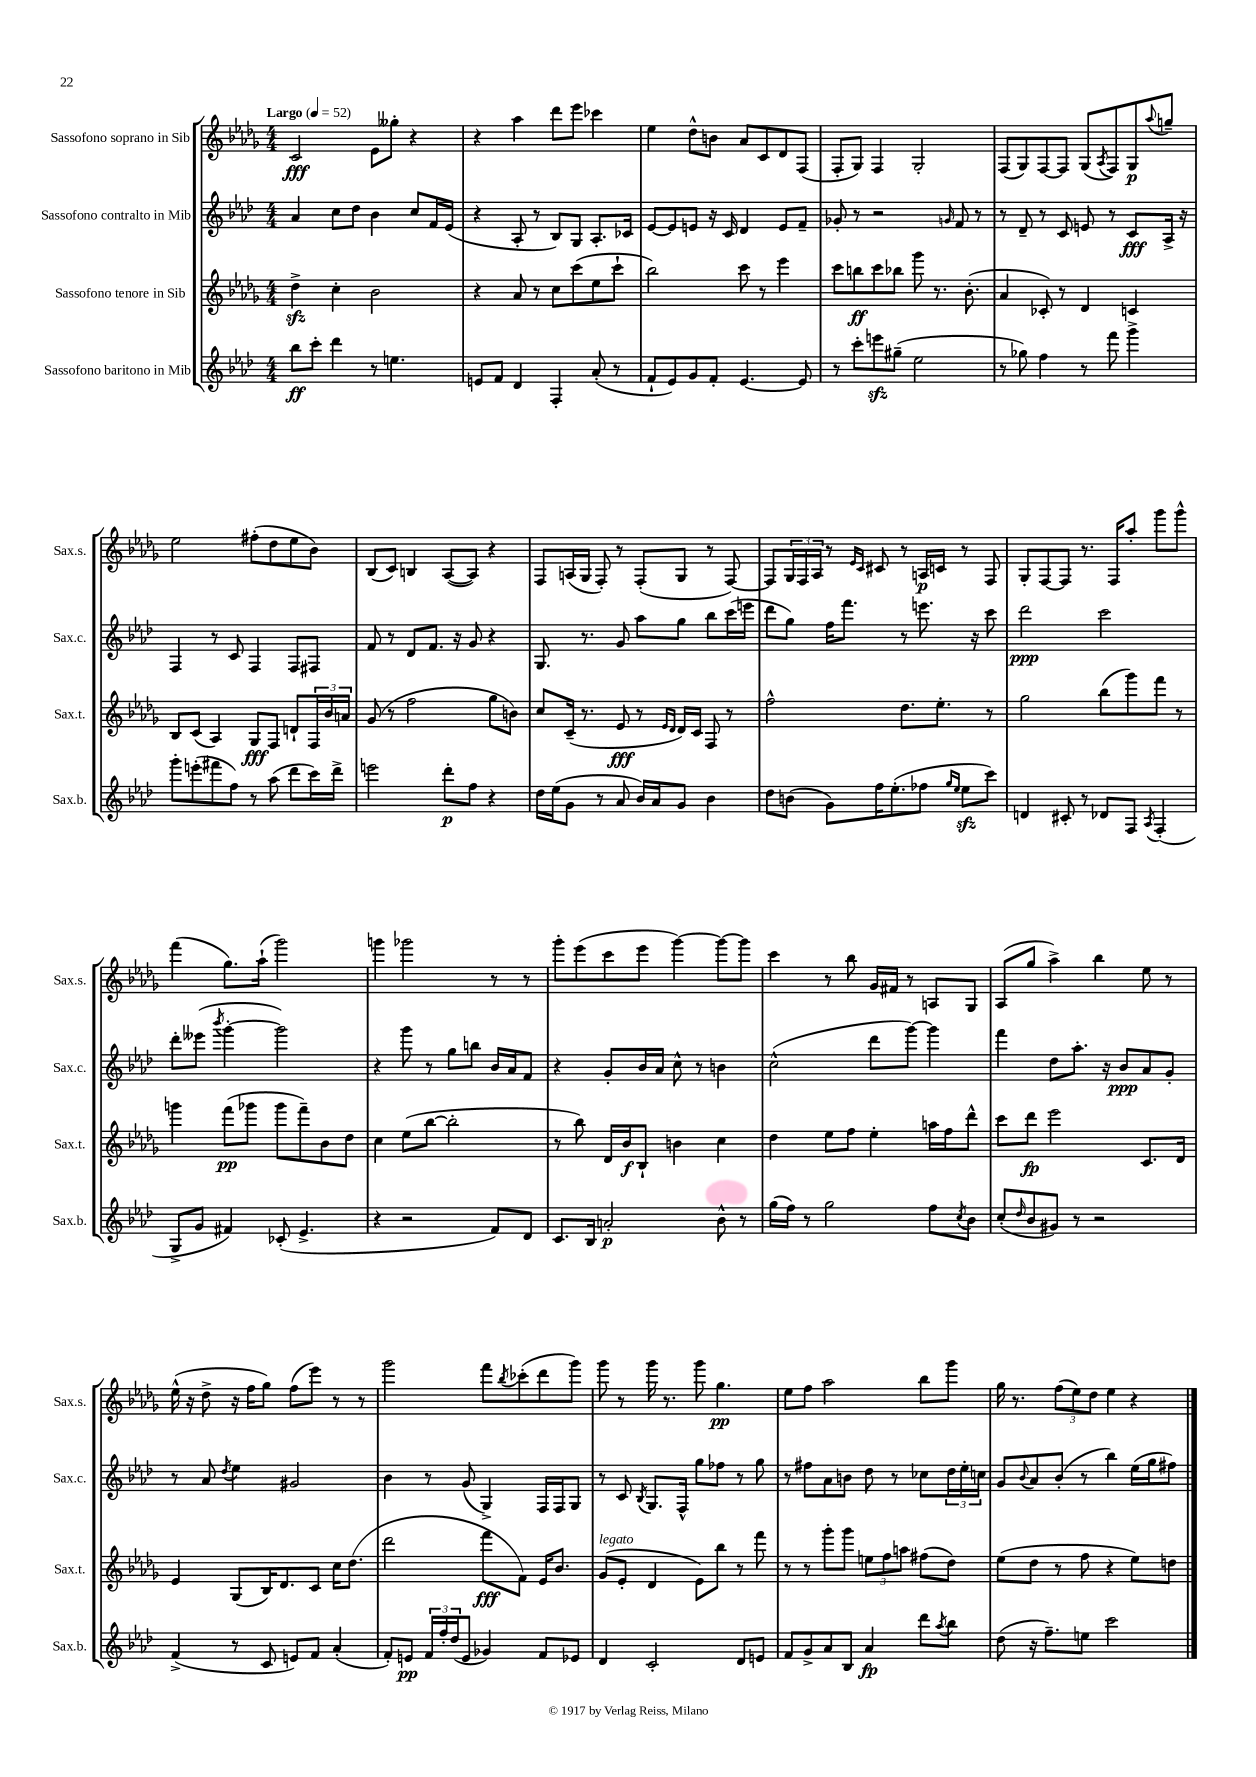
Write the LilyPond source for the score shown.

<<
\new StaffGroup <<
\new Staff = "s0" \with { instrumentName = "Sassofono soprano in Sib" shortInstrumentName = "Sax.s." } {
    \clef treble \key des \major \numericTimeSignature \time 4/4 \tempo "Largo" 4 = 52
    c'2\fff ees'8 geses''8-. r4 |
    r4 aes''4 des'''8 ees'''8 ces'''4 |
    ees''4 des''8-^ b'8 aes'8 c'8 des'8 f8( |
    f8-. ges8) f4 ges2-. |
    f8( ges8) f8~ f8 ges8( \acciaccatura { aes8 } f8) ges8\p \appoggiatura { aes''8 } g''8-- |
    ees''2 fis''8-.( des''8 ees''8 bes'8) |
    bes8( c'8) b4 aes8~( aes8) r4 |
    f8 a16( ges16 f8-.) r8 f8-.( ges8 r8 f8~) |
    f8 \tuplet 3/2 { ges16 f16 aes16 } r8 \grace { ees'16 c'16 } cis'8 r8 a16\p c'16 r8 f8 |
    ges8-. f8~ f8 r8. f16 aes''8-. ges'''8 ges'''8-^ |
    f'''4( ges''8.) aes''16-!( ges'''2) |
    g'''4 ges'''2 r8 r8 |
    ges'''8-. ees'''8( c'''8 ees'''8 ges'''4~) ges'''8~ ges'''8 |
    c'''4 r8 bes''8 ges'16 fis'16 r8 a8 ges8 |
    aes8( ges''8 aes''4->) bes''4 ees''8 r8 |
    ees''16-^( r16 des''8-> r16 f''16 ges''8) f''8( ees'''8) r8 r8 |
    ges'''2 f'''8 \acciaccatura { bes''8 } ces'''8-.( des'''8 ges'''8) |
    ges'''8 r8 ges'''16 r8. ges'''8 ges''4.\pp |
    ees''8 f''8 aes''2 bes''8 ges'''8 |
    ges''16 r8. \tuplet 3/2 { f''8( ees''8) des''8 } ees''4 r4 \bar "|." |
}
\new Staff = "s1" \with { instrumentName = "Sassofono contralto in Mib" shortInstrumentName = "Sax.c." } {
    \clef treble \key aes \major \numericTimeSignature \time 4/4
    aes'4 c''8 des''8 bes'4 c''8 f'16 ees'16( |
    r4 aes8-. r8 bes8) g8 aes8.-. ces'16 |
    ees'8~ ees'8 e'8 r16 c'16 des'4 e'8 f'8-- |
    ges'8-. r8 r2 \grace { g'16 } f'8 r8 |
    r8 des'8-- r8 c'8 e'8 r8 c'8\fff aes16-> r16 |
    f4 r8 c'8 f4 f8 fis8 |
    f'8 r8 des'8 f'8. r16 g'8 r4 |
    g8. r8. g'8 aes''8 g''8 bes''8 c'''16( e'''16 |
    des'''8 g''8) f''16 f'''8. r8 e'''8. r16 c'''8 |
    des'''2\ppp c'''2 |
    des'''8-. eeses'''8( \acciaccatura { bes'''8 } g'''4~-. g'''2) |
    r4 g'''8 r8 g''8 b''8 bes'16 aes'16 f'8 |
    r4 g'8-. bes'16 aes'16 c''8-^ r8 b'4 |
    c''2-^( des'''8 g'''8~) g'''4 |
    f'''4 des''8 aes''8.-. r16 bes'8\ppp aes'8 g'8-. |
    r8 aes'8 \acciaccatura { des''8 } ees''4 gis'2 |
    bes'4 r8 g'8( g4->) f16 f16 g8 |
    r8 c'8 \acciaccatura { bes8 } g8. f16-^ g''8 fes''8 r8 g''8 |
    r8 fis''8 aes'8 b'8 des''8 r8 ces''8 \tuplet 3/2 { des''16 ees''16-. c''16 } |
    g'8 \appoggiatura { bes'8 } aes'8 bes'8-.( r8 bes''4) ees''16( g''16 fis''8) \bar "|." |
}
\new Staff = "s2" \with { instrumentName = "Sassofono tenore in Sib" shortInstrumentName = "Sax.t." } {
    \clef treble \key des \major \numericTimeSignature \time 4/4
    des''4->\sfz c''4-. bes'2 |
    r4 aes'8 r8 c''8 c'''8( ees''8 c'''8-! |
    bes''2) c'''8 r8 ees'''4 |
    c'''8 b''8\ff c'''8 bes''8 ges'''8 r8. bes'8.-.( |
    aes'4 ces'8-.) r8 des'4 c'4 |
    bes8 c'8( aes4) ges8\fff f8 d'8-! \tuplet 3/2 { f16 bes'16 a'16 } |
    ges'8( r8 f''2 ges''8 b'8) |
    c''8 c'16--( r8. ees'8\fff r8 \grace { ees'16 des'16 } des'16) c'16 f8 r8 |
    f''2-^ des''8. ees''8.-. r8 |
    ges''2 bes''8( ges'''8) f'''8 r8 |
    g'''4 f'''8\pp( ges'''8 ges'''8 f'''8--) bes'8 des''8 |
    c''4 ees''8( bes''8~ bes''2-. |
    r8 bes''8) des'16 bes'16\f bes8-! b'4 c''4 |
    des''4 ees''8 f''8 ees''4-. a''16 f''16 des'''8-^ |
    c'''8 des'''8\fp ees'''2 c'8. des'16 |
    ees'4 ges8( bes16) des'8. c'8 c''16 des''8.( |
    des'''2 f'''8\fff f'8) ees'16 bes'8. |
    ges'8^\markup { \italic "legato" }( ees'8-. des'4 ees'8) bes''8 r8 f'''8 |
    r8 r8 ges'''8-. ges'''8 \tuplet 3/2 { e''8 f''8 a''8 } fis''8( des''8) |
    ees''8( des''8 r8 f''8 r4 ees''8) d''8 \bar "|." |
}
\new Staff = "s3" \with { instrumentName = "Sassofono baritono in Mib" shortInstrumentName = "Sax.b." } {
    \clef treble \key aes \major \numericTimeSignature \time 4/4
    bes''8\ff c'''8-. des'''4 r8 e''4. |
    e'8 f'8 des'4 f4-. aes'8-.( r8 |
    f'8-! ees'8) g'8 f'8-. ees'4.~ ees'8 |
    r8 c'''8-. e'''8\sfz gis''8--( ees''2 |
    r8 ges''8) f''4 r8 f'''8 g'''4-> |
    g'''8-. e'''8-.( fis'''8 f''8) r8 aes''8( des'''8 c'''16) des'''16-> |
    e'''2 des'''8-.\p f''8 r4 |
    des''16 ees''16( g'8 r8 aes'8 bes'16) aes'16 g'8 bes'4 |
    des''8 b'8( g'8) f''16 ees''8.-.( fes''8 \grace { g''16 ees''16 } ees''8\sfz c'''8) |
    d'4 cis'8-. r8 des'8 f8 \acciaccatura { aes8 } f4-.( |
    g8-> g'8 fis'4) ces'8-.( ees'4.-> |
    r4 r2 f'8) des'8 |
    c'8. bes16 a'2-.\p bes'8-^ r8 |
    g''16( f''16) r8 g''2 f''8 \acciaccatura { c''8 } bes'8 |
    c''8-.( \grace { des''16 } bes'8 gis'8) r8 r2 |
    f'4->( r8 c'8 e'8) f'8 aes'4-.( |
    f'8-.) e'8\pp \tuplet 3/2 { f'16 f''16-. des''16( } e'8 ges'4) f'8 ees'8 |
    des'4 c'2-. des'8 e'8 |
    f'8 g'8-> aes'8 bes8 aes'4\fp des'''8 \acciaccatura { aes''8 } bes''8 |
    des''8( r16 f''8.--) e''8 c'''2 \bar "|." |
}
>>
>>
\layout { \context { \Score \remove "Bar_number_engraver" } }
